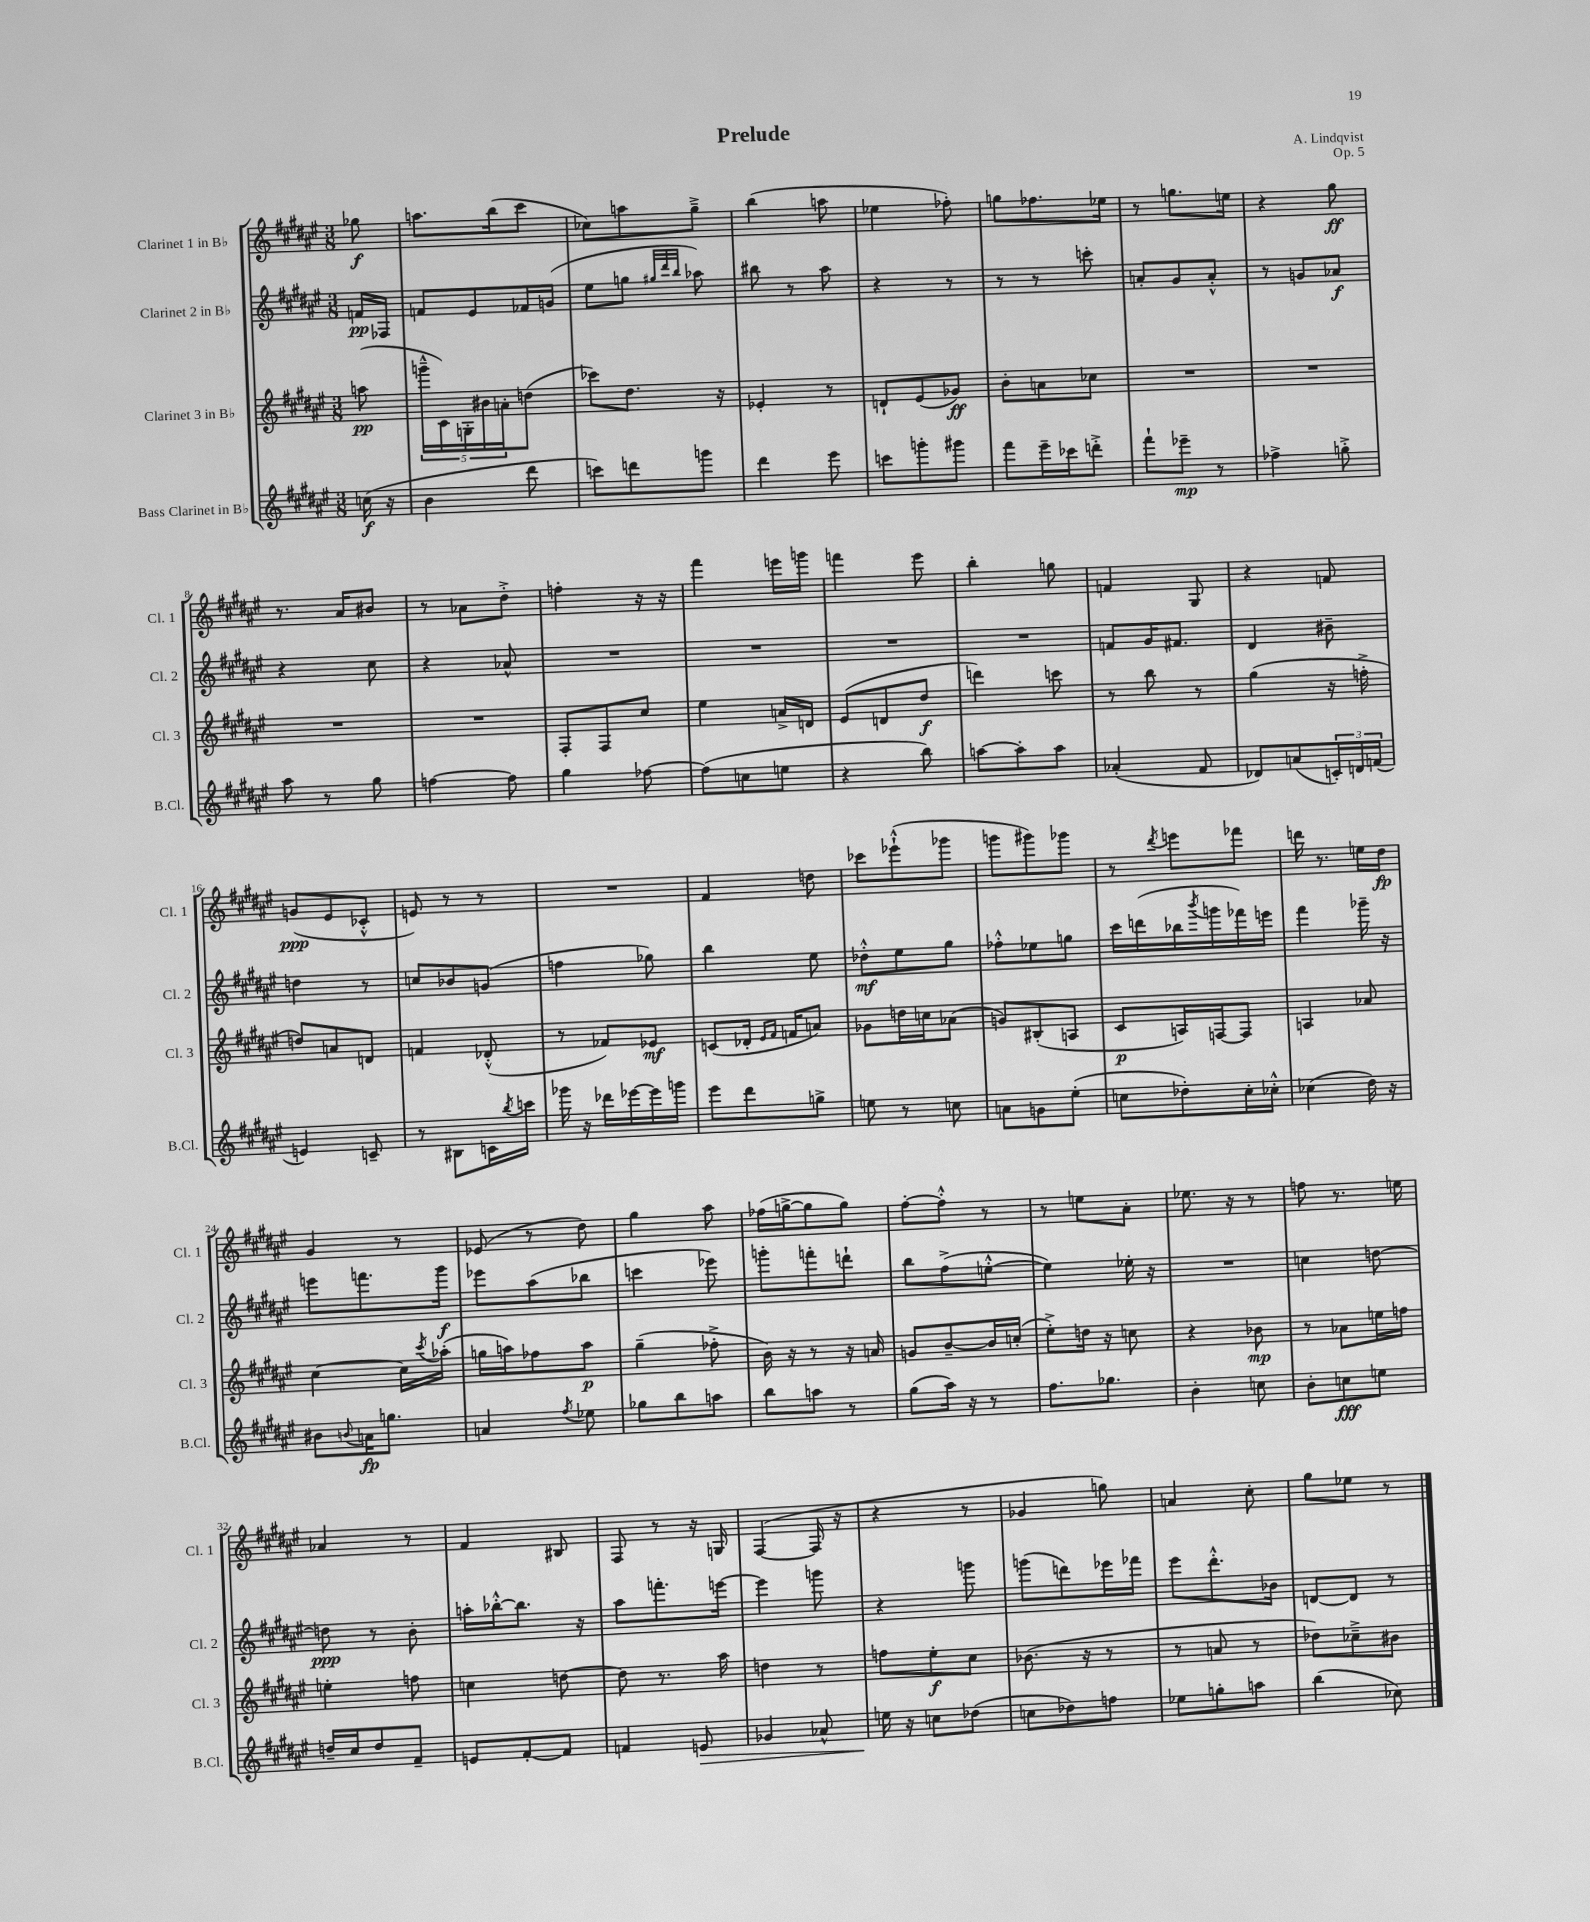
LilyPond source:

\header { title = "Prelude" composer = "A. Lindqvist" opus = "Op. 5" }
<<
\new StaffGroup <<
\new Staff = "s0" \with { instrumentName = "Clarinet 1 in Bb" shortInstrumentName = "Cl. 1" } {
    \clef treble \key fis \major \numericTimeSignature \time 3/8 \partial 8
    ges''8\f |
    a''8. b''16( cis'''8 |
    ces''8) a''8 gis''8---> |
    b''4( a''8 |
    ees''4 fes''8-.) |
    g''8 fes''8. ees''16 |
    r8 g''8. e''16 |
    r4 gis''8\ff |
    r8. ais'16 bis'8 |
    r8 aes'8 dis''8-.-> |
    f''4-. r16 r16 |
    fis'''4 e'''16 g'''16 |
    f'''4 eis'''8 |
    b''4-. g''8 |
    f'4 gis8 |
    r4 f'8 |
    g'8\ppp( eis'8 ces'8-.-^ |
    e'8) r8 r8 |
    R4. |
    fis'4 d''8 |
    ces'''8 ees'''8-!-^( ges'''8 |
    g'''8 gis'''8) ges'''8 |
    r8 \acciaccatura { dis'''8 } e'''8 fes'''8 |
    d'''16 r8. e''16 dis''16\fp |
    gis'4 r8 |
    ees'8( r8 dis''8) |
    gis''4 ais''8 |
    fes''16( g''16~-> g''8 g''8) |
    fis''8~-. fis''8-.-^ r8 |
    r8 e''8 ais'8-. |
    ees''8. r16 r8 |
    f''8 r8. e''16 |
    aes'4 r8 |
    fis'4 bis8 |
    fis8 r8 r16 g16 |
    fis4~( fis16 r16 |
    r4 r8 |
    ges'4 g''8) |
    a'4 cis''8-. |
    gis''8 ees''8 r8 \bar "|." |
}
\new Staff = "s1" \with { instrumentName = "Clarinet 2 in Bb" shortInstrumentName = "Cl. 2" } {
    \clef treble \key fis \major \numericTimeSignature \time 3/8 \partial 8
    f'16\pp fes16 |
    f'8 eis'8 fes'16 g'16( |
    eis''8 g''8 \grace { gis''32 dis'''32 b''32 } aes''8) |
    bis''8 r8 ais''8 |
    r4 r8 |
    r8 r8 c'''8-. |
    a'8-. gis'8 a'8-.-^ |
    r8 g'8 aes'8\f |
    r4 cis''8 |
    r4 aes'8-^ |
    R4. |
    R4. |
    R4. |
    R4. |
    f'8 gis'16 fis'8. |
    dis'4 bis'8-- |
    d''4 r8 |
    c''8 bes'8 g'8( |
    f''4 ges''8) |
    b''4 eis''8 |
    des''8-.-^\mf eis''8 gis''8 |
    fes''8-.-^ ees''8 g''8 |
    cis'''16 d'''16( bes''16 \acciaccatura { b'''8 } g'''16 fes'''16) e'''16 |
    fis'''4 ges'''16-- r16 |
    e'''8 f'''8. gis'''16\f |
    ees'''8 ais''8( bes''8 |
    c'''4 ees'''8) |
    g'''8-. f'''8-. d'''8-! |
    b''8 fis''8->( e''8~-.-^ |
    e''4) ees''16-. r16 |
    R4. |
    c''4 d''8~ |
    d''8\ppp r8 b'8-. |
    a''16-. bes''16~-.-^ bes''8. r16 |
    ais''8 f'''8.-. e'''16~ |
    e'''4 g'''8 |
    r4 g'''8 |
    g'''8( d'''8) ees'''16 fes'''16 |
    eis'''8 dis'''8.-.-^ bes'16 |
    d'8~ d'8 r8 \bar "|." |
}
\new Staff = "s2" \with { instrumentName = "Clarinet 3 in Bb" shortInstrumentName = "Cl. 3" } {
    \clef treble \key fis \major \numericTimeSignature \time 3/8 \partial 8
    a''8\pp( |
    \tuplet 5/4 { g'''16---^ cis'16) g16-. bis'16 a'16-. } d''8( |
    ces'''8) dis''8. r16 |
    ees'4-. r8 |
    d'8-! eis'8( ges'8\ff) |
    b'8-. a'8 ces''8 |
    R4. |
    R4. |
    R4. |
    R4. |
    fis8-. fis8 cis''8 |
    eis''4 a'16-> d'16 |
    eis'8( d'8 dis''8\f |
    d'''4) c'''8 |
    r8 b''8 r8 |
    gis''4( r16 f''16-.-> |
    d''8) a'8 d'8 |
    f'4 des'8-.-^( |
    r8 fes'8) ees'8\mf |
    c'8( des'16-. \grace { eis'16 fis'16 } f'16 a'8) |
    ges'8 d''16 c''16 aes'8( |
    g'8) bis8-.( a8 |
    cis'8\p a16) f16~ f8 |
    a4 aes'8 |
    cis''4~ cis''16 \acciaccatura { cis'''8 } aes''16-.( |
    g''16 a''16) fes''8 a''8\p |
    gis''4--( fes''8-.-> |
    b'16) r16 r8 r16 a'16 |
    g'8 b'8~-- b'16 c''16-.( |
    eis''8-.->) d''16 r16 c''8 |
    r4 bes'8\mp |
    r8 aes'8 e''16 f''16 |
    e''4-. f''8 |
    c''4 d''8~ |
    d''8 r8. ais''16 |
    d''4 r8 |
    f''8 eis''8-.\f cis''8 |
    bes'8.( r16 r8 |
    r8 a'8 r8 |
    des''8) ces''8---> bis'8 \bar "|." |
}
\new Staff = "s3" \with { instrumentName = "Bass Clarinet in Bb" shortInstrumentName = "B.Cl." } {
    \clef treble \key fis \major \numericTimeSignature \time 3/8 \partial 8
    c''16\f( r16 |
    b'4 dis'''8 |
    c'''8) d'''8 g'''8 |
    dis'''4 eis'''8 |
    c'''8 g'''8-. gis'''8 |
    fis'''8 eis'''16-- ces'''16 d'''8-.-> |
    fis'''8-! ees'''8--\mp r8 |
    fes''4-> g''8-.-> |
    ais''8 r8 gis''8 |
    f''4~ f''8 |
    gis''4 fes''8~ |
    fes''8( c''8 e''8 |
    r4 b''8) |
    a''8~ a''8-. a''8 |
    aes'4-.( fis'8 |
    des'8) a'8( \tuplet 3/2 { c'16-.) d'16 f'16( } |
    e'4) c'8-- |
    r8 bis8 c'16 \acciaccatura { b''8 } c'''16 |
    ges'''16 r16 des'''16 ees'''16~ ees'''16 g'''16 |
    eis'''8 dis'''8 g''8-> |
    e''8 r8 c''8 |
    a'8 g'8 eis''8-.( |
    c''8 des''8-.) c''16-. ces''16-.-^ |
    ces''4( dis''16) r16 |
    bis'8 \appoggiatura { b'8 } a'16\fp g''8. |
    a'4 \acciaccatura { fis''8 } ees''8 |
    ges''8 b''8 a''8 |
    b''8 a''8 r8 |
    gis''8( ais''16) r16 r8 |
    fis''8. ges''8. |
    b'4-. c''8 |
    b'8-. c''8\fff e''8 |
    d''16-- cis''16 d''8 fis'8-- |
    e'8 fis'8~-. fis'8 |
    f'4 e'8\> |
    ges'4 aes'8-^ |
    e''16\! r16 c''8 des''8( |
    c''8 des''8) f''8 |
    ees''8 g''8-. a''8 |
    b''4( ces''8) \bar "|." |
}
>>
>>
